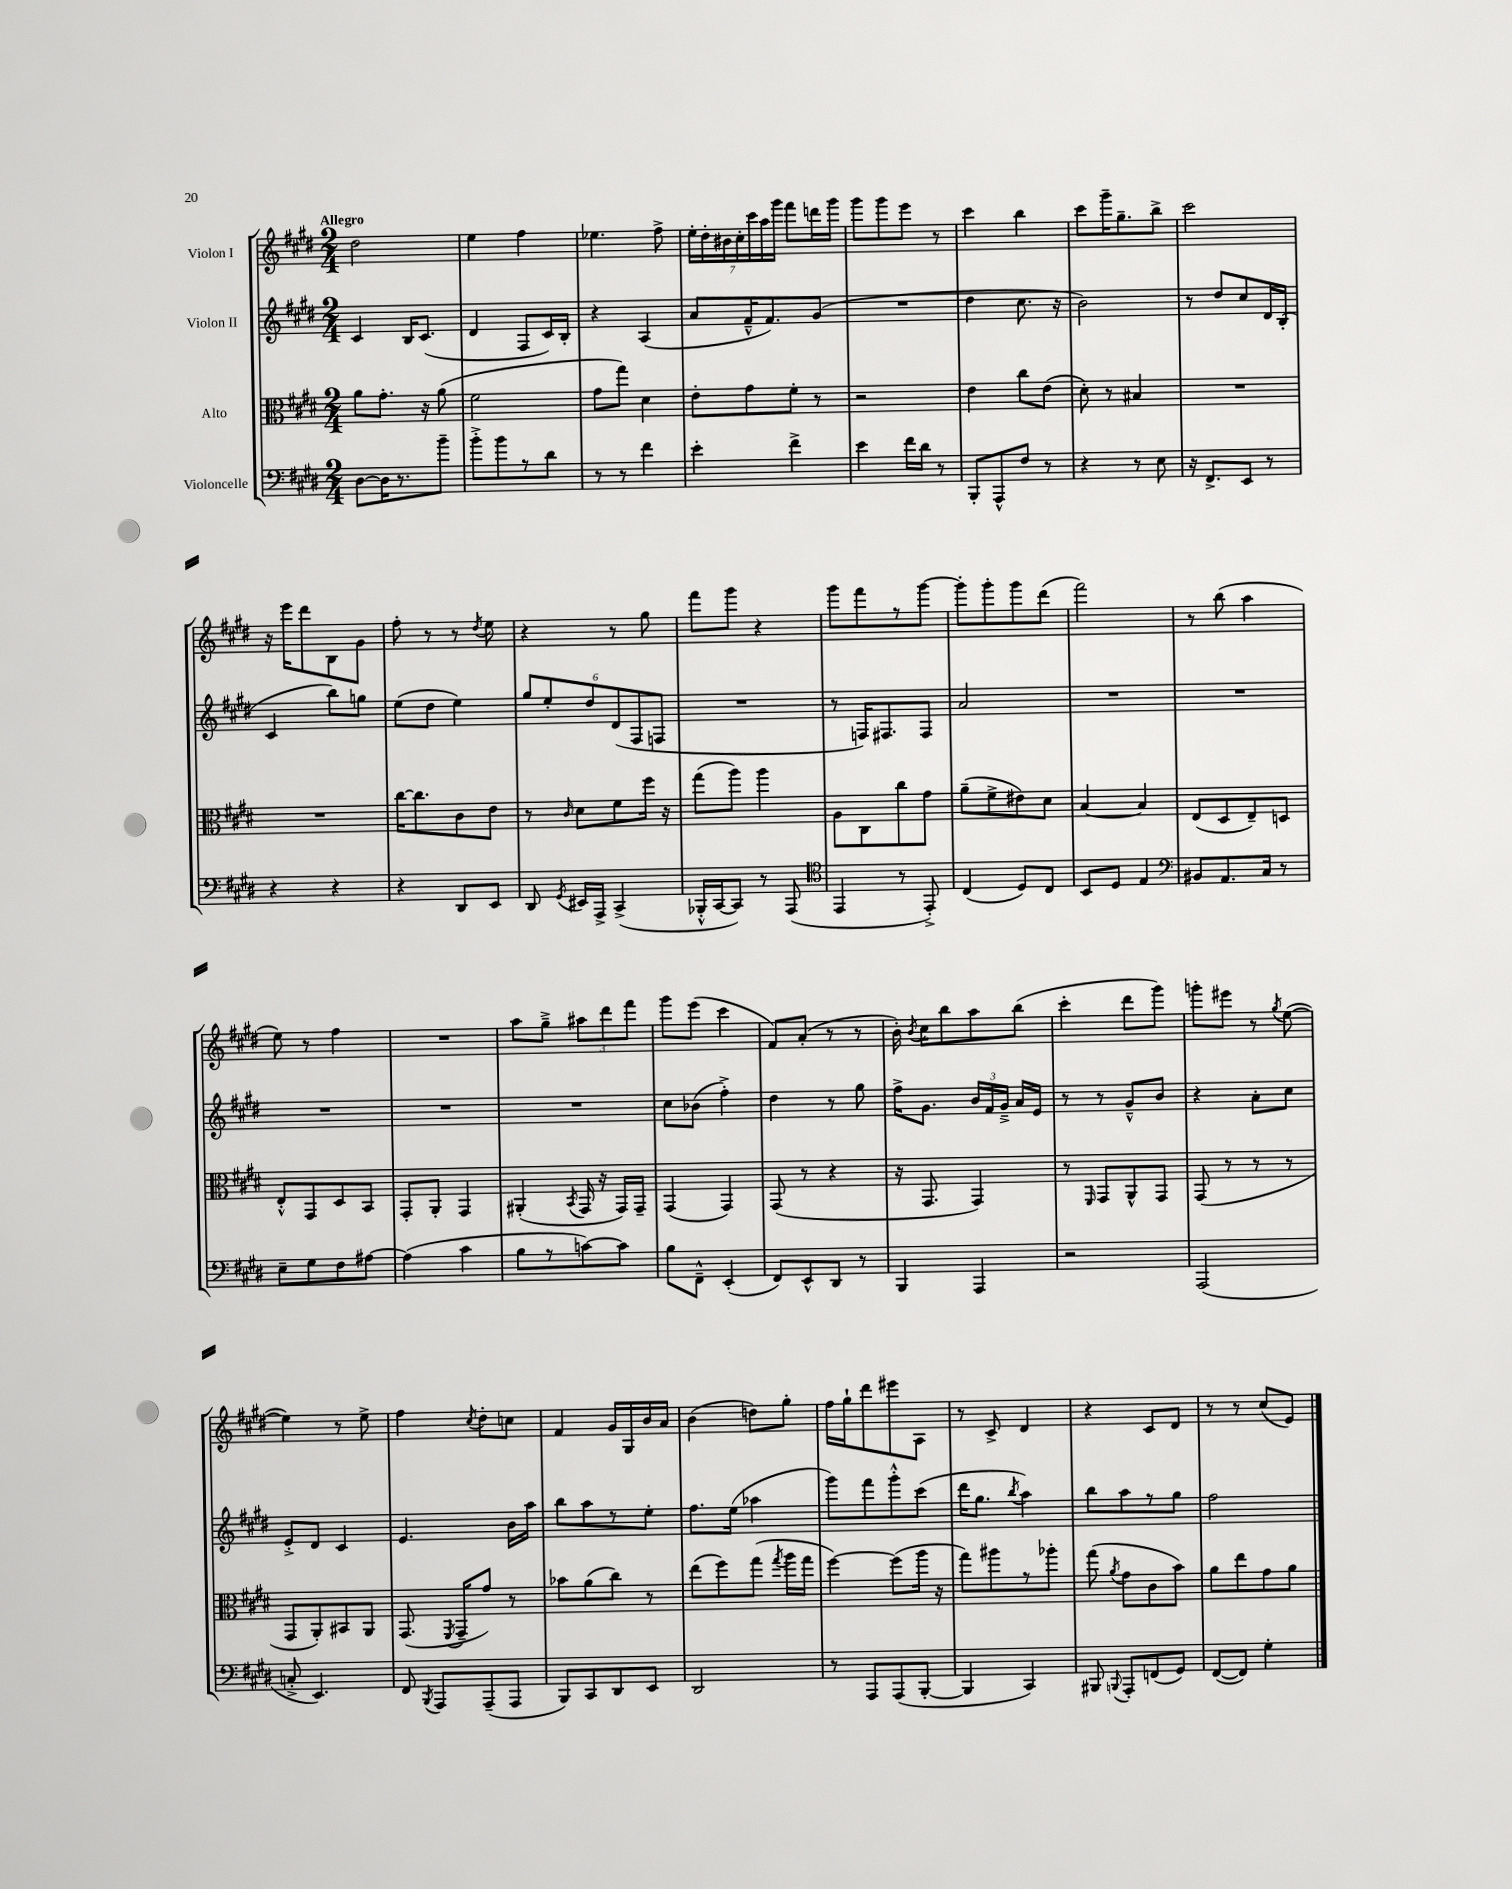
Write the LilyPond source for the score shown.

<<
\new StaffGroup <<
\new Staff = "s0" \with { instrumentName = "Violon I" } {
    \clef treble \key e \major \numericTimeSignature \time 2/4 \tempo "Allegro"
    \autoBeamOff dis''2 |
    e''4 fis''4 |
    ees''4. fis''8-> |
    \tuplet 7/4 { e''16[-. dis''16-. bis'16 cis''16-. cis'''16 a''16 gis'''16] } fis'''8[ d'''16 gis'''16] |
    gis'''8[ gis'''8 e'''8] r8 |
    cis'''4 b''4 |
    cis'''8[ gis'''16-- gis''8.-- b''8]-> |
    cis'''2 |
    r16 e'''16[ dis'''8 b8 gis'8] |
    fis''8-. r8 r8 \acciaccatura { dis''8 } e''8 |
    r4 r8 gis''8 |
    fis'''8[ gis'''8] r4 |
    gis'''8[ fis'''8 r8 gis'''8]~ |
    gis'''8[-. gis'''8-. gis'''8 dis'''8]( |
    fis'''2) |
    r8 b''8( a''4 |
    e''8) r8 fis''4 |
    R2 |
    a''8[ gis''8]---> \tuplet 3/2 { ais''8[ dis'''8 fis'''8] } |
    gis'''8[ e'''8]( cis'''4 |
    fis'8[) a'8]-.( r8 r8 |
    b'16-.) \acciaccatura { b'8 } cis''16[ b''8 a''8 b''8]( |
    cis'''4-. dis'''8[ gis'''8]) |
    g'''8[-. eis'''8] r8 \acciaccatura { gis''8 } e''8~( |
    e''4) r8 e''8-> |
    fis''4 \acciaccatura { cis''8 } dis''8[-. c''8] |
    fis'4 gis'16[ gis16 b'16 a'16] |
    b'4( d''8[) gis''8]-. |
    fis''16[ gis''16-! dis'''8 eis'''8 a8] |
    r8 cis'8-> dis'4 |
    r4 cis'8[ dis'8] |
    r8 r8 cis''8[( e'8]) \bar "|." |
}
\new Staff = "s1" \with { instrumentName = "Violon II" } {
    \clef treble \key e \major \numericTimeSignature \time 2/4
    \autoBeamOff cis'4 b16[ cis'8.]( |
    dis'4 fis8[ cis'16) b16]-. |
    r4 a4( |
    a'8[ fis'16---^ fis'8.) gis'8]( |
    R2 |
    dis''4 cis''8. r16 |
    b'2) |
    r8 dis''8[ cis''8 dis'16 b16]-.( |
    cis'4 b''8[) g''8] |
    e''8[( dis''8] e''4) |
    \tuplet 6/4 { gis''8[ e''8-. dis''8 dis'8( fis8 f8] } |
    R2 |
    r8 f16[) fis8. fis8] |
    a'2 |
    R2 |
    R2 |
    R2 |
    R2 |
    R2 |
    cis''8[ bes'8]( fis''4-.->) |
    dis''4 r8 gis''8 |
    fis''16[-> gis'8.] \tuplet 3/2 { b'16[ fis'16 gis'16]---> } a'16[ e'16] |
    r8 r8 gis'8[---^ b'8] |
    r4 a'8[-. cis''8] |
    e'8[-.-> dis'8] cis'4 |
    e'4. b'16[ a''16] |
    b''8[ a''8 r8 e''8]-. |
    fis''8.[ e''16]( aes''4 |
    gis'''8[) fis'''8 gis'''8-.-^ cis'''8]( |
    dis'''16[ gis''8.] \acciaccatura { b''8 } a''4) |
    b''8[ a''8 r8 gis''8] |
    fis''2 \bar "|." |
}
\new Staff = "s2" \with { instrumentName = "Alto" } {
    \clef alto \key e \major \numericTimeSignature \time 2/4
    \autoBeamOff a'8[ gis'8.]-. r16 a'8( |
    fis'2 |
    gis'8[ gis''8]) dis'4 |
    e'8[-. gis'8 fis'8]-. r8 |
    r2 |
    e'4 cis''8[ e'8]( |
    dis'8-.) r8 bis4 |
    R2 |
    R2 |
    cis''16[~ cis''8. cis'8 e'8] |
    r8 \grace { cis'16 } dis'8[ fis'8 fis''16] r16 |
    gis''8[( a''8]) a''4 |
    a8[ cis8 cis''8 gis'8] |
    a'8[--( fis'8-> eis'8) dis'8] |
    b4~ b4 |
    e8[( dis8 e8--) d8] |
    e8[-.-^ gis,8 dis8 b,8] |
    gis,8[-. a,8]-. gis,4 |
    ais,4-.( \acciaccatura { b,8 } gis,16 r16 gis,16[) gis,16]-- |
    gis,4( gis,4) |
    gis,8( r8 r4 |
    r16 gis,8. gis,4) |
    r8 \grace { fis,16 } gis,8[ a,8-^ gis,8] |
    gis,8( r8 r8 r8 |
    gis,8[ a,8-.) bis,8 a,8] |
    gis,8.( \acciaccatura { fis,8 } gis,16[-- gis'8]) r8 |
    bes'8[ a'8( cis''8]) r8 |
    e''8[( fis''8) gis''8]( \acciaccatura { gis''8 } a''16[ gis''16] |
    fis''4~) fis''8[( a''16] r16 |
    gis''8[) ais''8 r8 aes''8]-. |
    gis''8( \acciaccatura { a'8 } gis'8[ cis'8 b'8]) |
    a'8[ e''8 gis'8 a'8] \bar "|." |
}
\new Staff = "s3" \with { instrumentName = "Violoncelle" } {
    \clef bass \key e \major \numericTimeSignature \time 2/4
    \autoBeamOff dis8[~ dis16 r8. b'8]-- |
    b'8[-.-> b'8 r8 dis'8] |
    r8 r8 fis'4 |
    e'4-. fis'4-> |
    e'4 fis'16[ dis'16] r8 |
    b,,8[-. a,,8-^ fis8] r8 |
    r4 r8 e8 |
    r16 fis,8.[-> e,8] r8 |
    r4 r4 |
    r4 dis,8[ e,8] |
    dis,8 \acciaccatura { gis,8 } eis,16[ a,,16]-> cis,4->( |
    bes,,16[-.-^ cis,16~ cis,8]) r8 a,,8( |
    \clef tenor e,4 r8 e,8-.->) |
    cis4( dis8[) cis8] |
    b,8[ dis8] e4 |
    \clef bass bis,8[ a,8. cis16] r8 |
    e8[-- gis8 fis8 ais8]~ |
    ais4( cis'4 |
    b8[ r8 c'8~) c'8] |
    b8[ fis,8]---^ e,4-.( |
    fis,8[) e,8-^ dis,8] r8 |
    b,,4 a,,4 |
    r2 |
    a,,2( |
    c8-.-> e,4.) |
    fis,8 \acciaccatura { b,,8 } a,,8[ a,,8--( a,,8] |
    b,,8[) cis,8 dis,8 e,8] |
    dis,2 |
    r8 a,,8[ a,,8( b,,8]~-. |
    b,,4 cis,4) |
    bis,,8 \appoggiatura { b,,8 } a,,8[-. f,8( gis,8]) |
    fis,8[~( fis,8]) gis4-. \bar "|." |
}
>>
>>
\layout { \context { \Score \remove "Bar_number_engraver" } }
